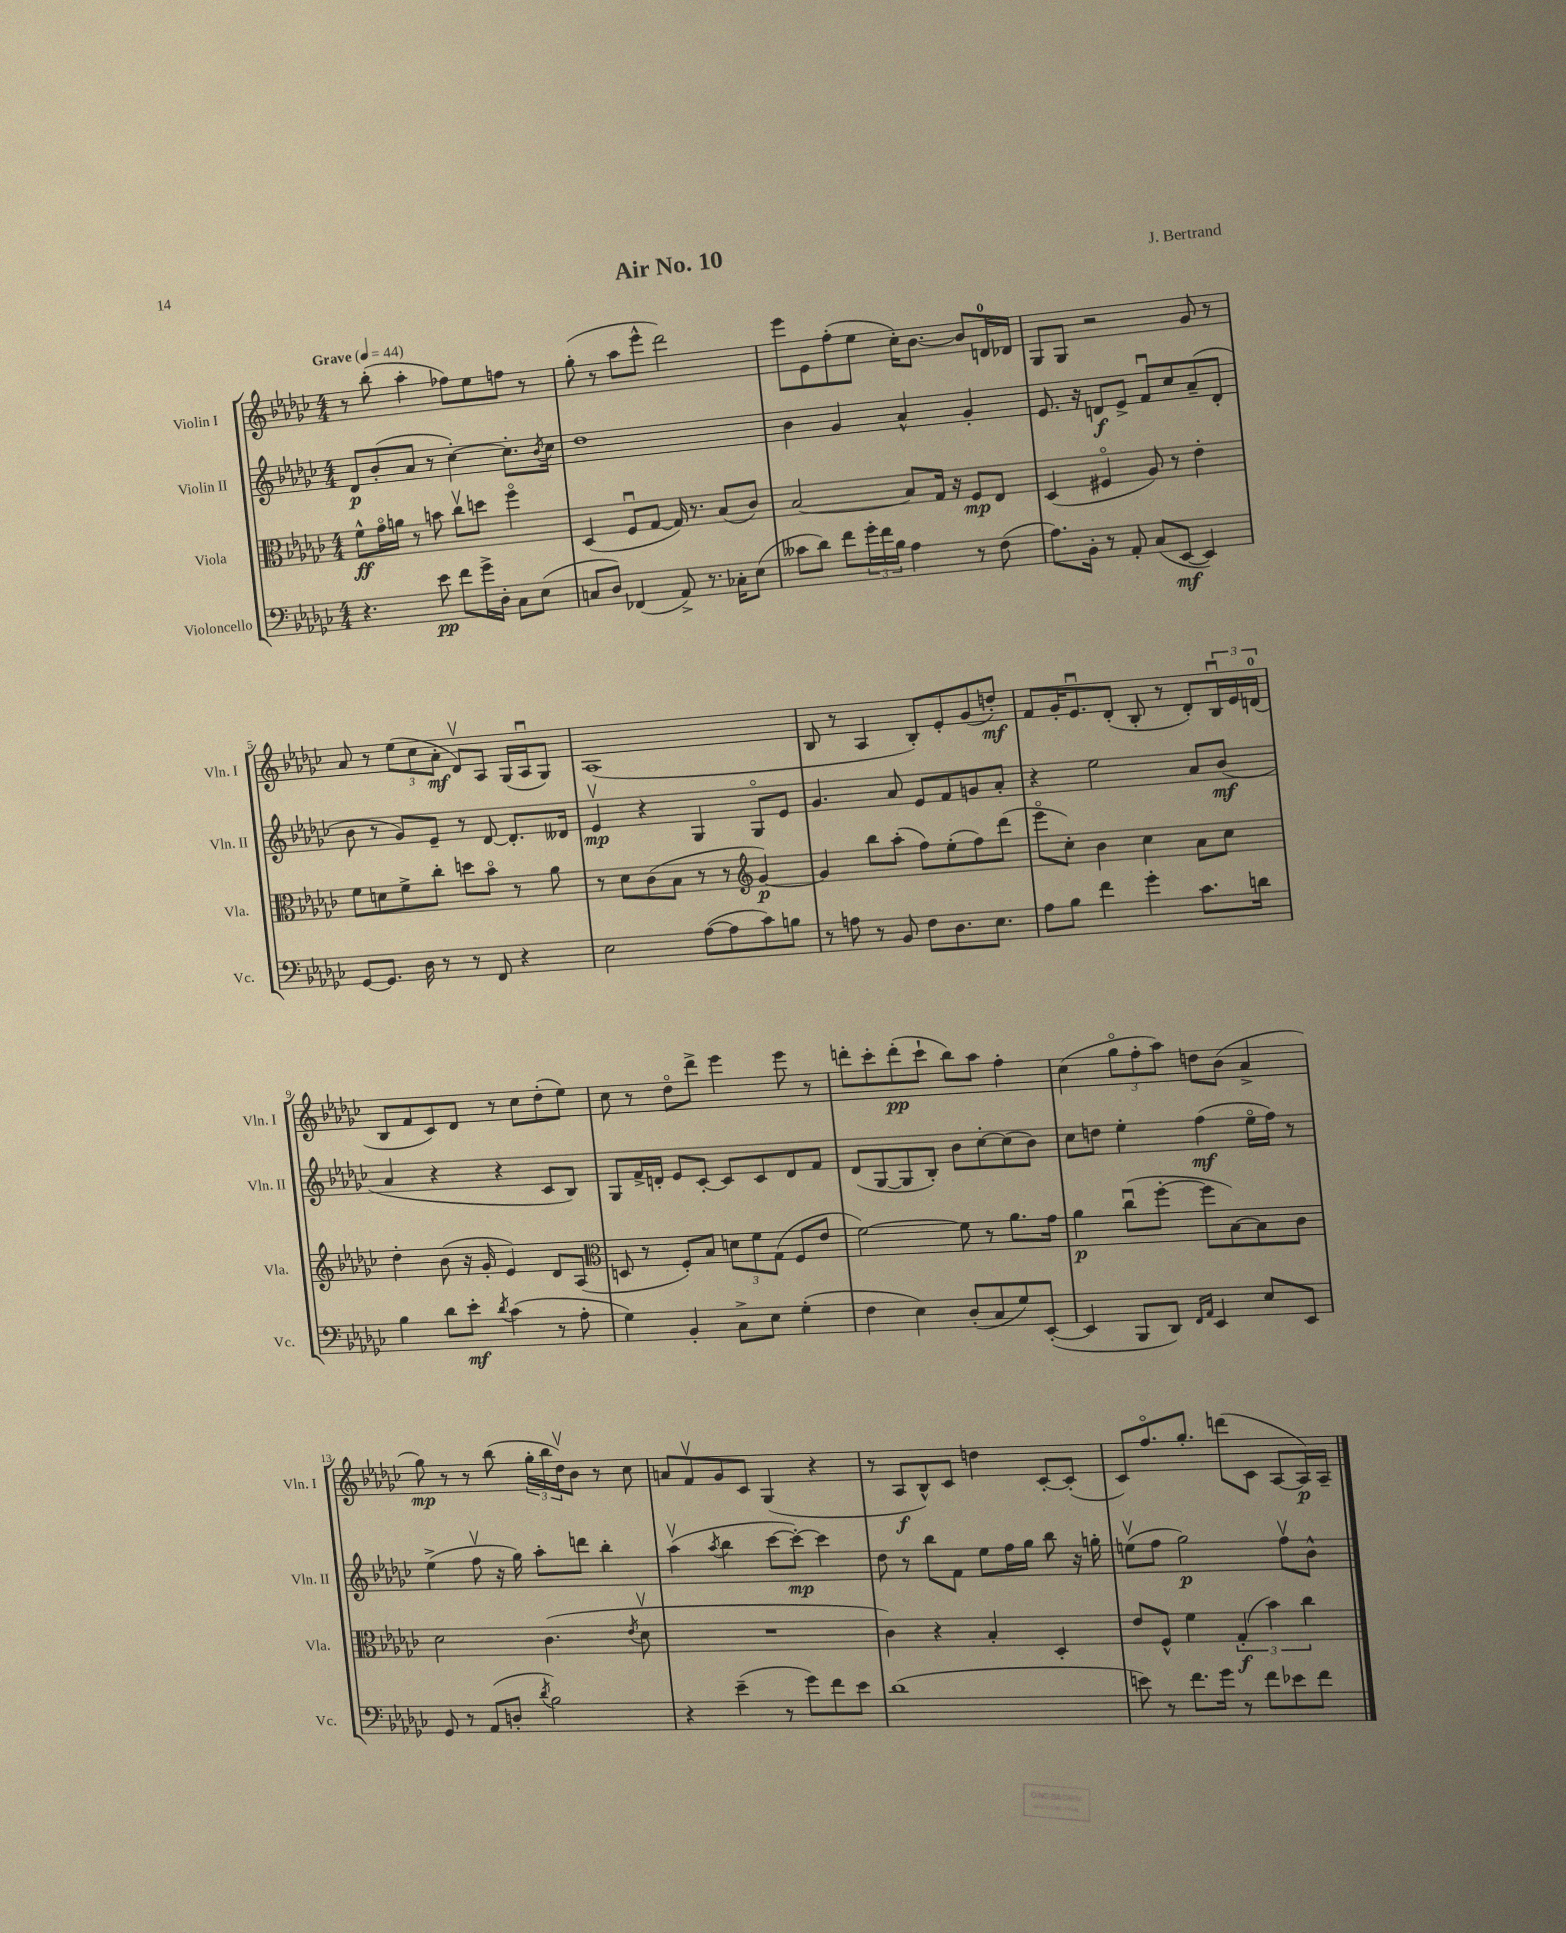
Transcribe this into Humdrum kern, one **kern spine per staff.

**kern	**dynam	**kern	**dynam	**kern	**dynam	**kern	**dynam
*part4	*part4	*part3	*part3	*part2	*part2	*part1	*part1
*staff4	*staff4	*staff3	*staff3	*staff2	*staff2	*staff1	*staff1
*I"Violoncello	*	*I"Viola	*	*I"Violin II	*	*I"Violin I	*
*I'Vc.	*	*I'Vla.	*	*I'Vln. II	*	*I'Vln. I	*
*clefF4	*	*clefC3	*	*clefG2	*	*clefG2	*
*k[b-e-a-d-g-c-]	*	*k[b-e-a-d-g-c-]	*	*k[b-e-a-d-g-c-]	*	*k[b-e-a-d-g-c-]	*
*M4/4	*	*M4/4	*	*M4/4	*	*M4/4	*
*MM44	*	*MM44	*	*MM44	*	*MM44	*
=1	=1	=1	=1	=1	=1	=1	=1
!	!	!	!	!	!	!LO:TX:a:B:t=Grave	!
4.r	.	8f^^\L	ff	8d-/L	p	8r	.
.	.	16g-\L	.	(8b-'/	.	(8bb-'\	.
.	.	16an\JJ	.	.	.	.	.
.	.	8r	.	8a-/J	.	4aa-'\	.
8e-\	pp	8bn\	.	8r	.	.	.
8f\L	.	8cc-v\L	.	[4cc-'\)	.	8ff-X\L)	.
16g-^\L	.	8ddn\J	.	.	.	8ee-\	.
16D-'\JJ	.	.	.	.	.	.	.
8C-\L	.	4ff\	.	8.cc-'\L]	.	8ffn\J	.
(8E-\J	.	.	.	.	.	8r	.
.	.	.	.	8qb-/	.	.	.
.	.	.	.	16cc-\Jk	.	.	.
=2	=2	=2	=2	=2	=2	=2	=2
8Cn/L	.	(4D-/	.	1dd-	.	(8gg-'\	.
8D-/J)	.	.	.	.	.	8r	.
(4FF-X/	.	8Fu/L	.	.	.	8aa-\L	.
.	.	[8G-/J	.	.	.	8eee-^^\J	.
8AA-^/)	.	16G-/])	.	.	.	2ddd-\)	.
.	.	8.r	.	.	.	.	.
8.r	.	.	.	.	.	.	.
.	.	(8B-/L	.	.	.	.	.
16C-X'\KL	.	.	.	.	.	.	.
(8E-\J	.	8c-/J)	.	.	.	.	.
=3	=3	=3	=3	=3	=3	=3	=3
8c--X\L	.	[2B-/	.	4b-\	.	8eee-\L	.
8d-\J)	.	.	.	.	.	8e-\	.
8f\L	.	.	.	4g-/	.	(8ff'\	.
24g-'\L	.	.	.	.	.	8ee-\J	.
24f\	.	.	.	.	.	.	.
24B-\JJ	.	.	.	.	.	.	.
4A-\	.	8B-/L]	.	4a-^^/	.	16cc-'\KL)	.
.	.	.	.	.	.	[8.b-\J	.
.	.	16G-/Jk	.	.	.	.	.
.	.	16r	.	.	.	.	.
8r	.	8F/L	mp	4g-'/	.	8b-/L]	.
(8F\	.	8E-/J	.	.	.	16dn/L	.
.	.	.	.	.	.	16d-X/JJ	.
=4	=4	=4	=4	=4	=4	=4	=4
8.A-\L)	.	(4D-/	.	8.e-/	.	8G-/L	.
.	.	.	.	.	.	8G-/J	.
16BB-'\Jk	.	.	.	16r	.	.	.
8r	.	4F#X/	.	8dn/L	f	2r	.
8AA-'/	.	.	.	8e-^/J	.	.	.
(8C-/L	.	8A-/)	.	8fu/L	.	.	.
[8EE-/J	mf	8r	.	8cc-/	.	.	.
4EE-/])	.	4e-'\	.	(8a-~/	.	8g-/	.
.	.	.	.	8d'/J	.	8r	.
!!LO:LB:g=z
=5	=5	=5	=5	=5	=5	=5	=5
[8GG-/L	.	8f\L	.	8b-\	.	8a-/	.
8.GG-/J]	.	8dn\	.	8r	.	8r	.
.	.	8f^\	.	8g-/L)	.	(12ee-\L	.
16D-\	.	.	.	.	.	.	.
.	.	.	.	.	.	12cc-\	.
8r	.	8cc-'\J	.	8e-~/J	.	.	.
.	.	.	.	.	.	12a-'\J	mf
8r	.	8ddn\L	.	8r	.	8d-v/L)	.
8FF/	.	8b-\J	.	[8d-/	.	8A-/J	.
4r	.	8r	.	8.d-'/L]	.	(16G-/LL	.
.	.	.	.	.	.	16A-u/J	.
.	.	8a-\	.	.	.	8G-/J)	.
.	.	.	.	16d--X/Jk	.	.	.
=6	=6	=6	=6	=6	=6	=6	=6
2E-\	.	8r	.	4e-v/	mp	(1A-	.
.	.	8d-\L	.	.	.	.	.
.	.	(8c-\	.	4r	.	.	.
.	.	8B-\J	.	.	.	.	.
([8A-\L	.	8r	.	4G-/	.	.	.
8A-\]	.	8r	.	.	.	.	.
*	*	*clefG2	*	*	*	*	*
8c-\)	.	[4g-/)	p	8G-/L	.	.	.
8Bn\J	.	.	.	8e-/J	.	.	.
=7	=7	=7	=7	=7	=7	=7	=7
8r	.	4g-/]	.	4.g-/	.	8B-/	.
8An\	.	.	.	.	.	8r	.
8r	.	8bb-\L	.	.	.	4A-/	.
8BB-/	.	(8aa-'\J	.	8a-/	.	.	.
8F\L	.	8ff\L)	.	8e-/L	.	8B-'/L)	.
8.D-\	.	(8ee-'\	.	8f/	.	8e-'/	.
.	.	8ff\)	.	8gn/	.	(8g-/	.
8.E-\J	.	.	.	.	.	.	.
.	.	(8ddd-\J	.	8a-'/J	.	8ddn'/J)	mf
=8	=8	=8	=8	=8	=8	=8	=8
8A-\L	.	8eee-\L	.	4r	.	8f/L	.
8B-\J	.	8cc-'\J)	.	.	.	16g-'/K	.
.	.	.	.	.	.	8.e-u/	.
4f\	.	4b-\	.	2ee-\	.	.	.
.	.	.	.	.	.	(8d-'/J	.
4g-'\	.	4cc-\	.	.	.	8B-'/	.
.	.	.	.	.	.	8r	.
8.c-\L	.	8a-\L	.	8a-/L	.	8d-'/L)	.
.	.	8cc-\J	.	(8b-/J	mf	24B-u/L	.
.	.	.	.	.	.	24e-/	.
16dn\Jk	.	.	.	.	.	.	.
.	.	.	.	.	.	(24dn/JJ	.
!!LO:LB:g=z
=9	=9	=9	=9	=9	=9	=9	=9
4B-\	.	4dd-'\	.	4a-/	.	8B-/L	.
.	.	.	.	.	.	8f/	.
8d-\L	.	(8b-\	.	4r	.	8c-/)	.
8e-'\J	mf	16r	.	.	.	8d-/J	.
.	.	16g-'/	.	.	.	.	.
8qd-/	.	.	.	.	.	.	.
(4c-\	.	4e-/)	.	4r	.	8r	.
.	.	.	.	.	.	8cc-\L	.
8r	.	8d-/L	.	8c-/L	.	(8dd-'\	.
8A-'\	.	(8A-/J	.	8B-/J)	.	8ee-\J)	.
=10	=10	=10	=10	=10	=10	=10	=10
*	*	*clefC3	*	*	*	*	*
4G-\)	.	8Dn/	.	8G-/L	.	8cc-\	.
.	.	8r	.	16f^/L	.	8r	.
.	.	.	.	16dn'/JJ	.	.	.
4BB-'/	.	8F'/L)	.	8e-/L	.	8dd-\L	.
.	.	8B-/J	.	[8c-'/J	.	8ddd-^\J	.
8C-^\L	.	12dn\L	.	8c-/L]	.	4eee-\	.
.	.	12f\	.	.	.	.	.
8E-\J	.	.	.	8c-/	.	.	.
.	.	(12G-\J	.	.	.	.	.
(4G-'\	.	8F/L	.	8d/	.	8eee-\	.
.	.	8e-/J	.	8f/J	.	8r	.
=11	=11	=11	=11	=11	=11	=11	=11
4F\	.	[2f\)	.	(8d-/L	.	8dddn'\L	.
.	.	.	.	[8G-/	.	8ccc-'\	.
4E-\)	.	.	.	8G-/]	.	(8ddd'\	pp
.	.	.	.	8B-'/J)	.	8ccc-`\J	.
(8D-'/L	.	8f\]	.	8b-\L	.	8bb-\L)	.
8C-/	.	8r	.	[8cc-'\	.	8aa-\J	.
8G-/)	.	8.a-\L	.	(8cc-\]	.	4ff'\	.
([8EE-'/J	.	.	.	8b-\J)	.	.	.
.	.	16g-\Jk	.	.	.	.	.
=12	=12	=12	=12	=12	=12	=12	=12
4EE-/]	.	4a-\	p	8cc-\L	.	(4cc-\	.
.	.	.	.	8ddn\J	.	.	.
8BBB-/L	.	(8cc-u\L	.	4ee-'\	.	12gg-\L	.
.	.	.	.	.	.	12ff'\	.
8DD-/J)	.	[8ff'\J	.	.	.	.	.
.	.	.	.	.	.	12aa-\J)	.
16qqFF/LL	.	.	.	.	.	.	.
16qqAA-/JJ	.	.	.	.	.	.	.
4EE-/	.	8ff\L]	.	(4ff\	mf	8ddn\L	.
.	.	[8B-\)	.	.	.	(8b-\J	.
8E-/L	.	8B-\]	.	16ee-\LL	.	4a-^/	.
.	.	.	.	16ff\JJ)	.	.	.
8EE-/J	.	8c-\J	.	8r	.	.	.
!!LO:LB:g=z
=13	=13	=13	=13	=13	=13	=13	=13
8GG-/	.	2d-\	.	(4ee-^\	.	8gg-\)	mp
8r	.	.	.	.	.	8r	.
(8AA-/L	.	.	.	8ffv\	.	8r	.
8Dn'/J	.	.	.	16r	.	(8bb-\	.
.	.	.	.	16gg-\)	.	.	.
8qd-/	.	.	.	.	.	.	.
2B-\)	.	(4.c-\	.	8aa-'\L	.	24gg-'\LL	.
.	.	.	.	.	.	24bb-\	.
.	.	.	.	.	.	24dd-v\J)	.
.	.	.	.	8dddn\J	.	8b-\J	.
.	.	.	.	4bb-'\	.	8r	.
.	.	8qe-/	.	.	.	.	.
.	.	8d-v\	.	.	.	8cc-\	.
=14	=14	=14	=14	=14	=14	=14	=14
4r	.	1r	.	(4aa-v\	.	8an/L	.
.	.	.	.	.	.	8fv/	.
.	.	.	.	8qaa-/	.	.	.
(4e-~\	.	.	.	4bb-\	.	8g-/	.
.	.	.	.	.	.	8c-/J	.
8r	.	.	.	[8ccc-\L	.	(4G-/	.
8g-\L)	.	.	.	8ccc-'\J_)	mp	.	.
8f\	.	.	.	4ccc-\]	.	4r	.
8e-\J	.	.	.	.	.	.	.
=15	=15	=15	=15	=15	=15	=15	=15
(1d-	.	4c-\)	.	8dd-\	.	8r	.
.	.	.	.	8r	.	8A-/L	f
.	.	4r	.	8bb-\L	.	8B-^^/)	.
.	.	.	.	8f\J	.	8c-/J	.
.	.	4B-'/	.	8ee-\L	.	4ddn\	.
.	.	.	.	16ff\L	.	.	.
.	.	.	.	16gg-\JJ	.	.	.
.	.	4D-'/	.	8bb-\	.	[8c-'/L	.
.	.	.	.	16r	.	(8c-'/J]	.
.	.	.	.	16ggn'\	.	.	.
=16	=16	=16	=16	=16	=16	=16	=16
8en\)	.	8e-/L	.	(8eenv\L	.	8c-/L)	.
8r	.	8F^^/J	.	8ff\J	.	8.ff/	.
8.f\L	.	4f\	.	2gg-\)	p	.	.
.	.	.	.	.	.	8.gg-'/J	.
16g-\Jk	.	.	.	.	.	.	.
8r	.	(6G-'/	f	.	.	(8dddn\L	.
8f\L	.	.	.	.	.	8c-\J	.
.	.	6b-\)	.	.	.	.	.
8e-X\	.	.	.	8ffv\L	.	[8A-/L	.
.	.	6cc-\	.	.	.	.	.
8f\J	.	.	.	8b-^^\J	.	16A-/L])	p
.	.	.	.	.	.	16A-~/JJ	.
==	==	==	==	==	==	==	==
*-	*-	*-	*-	*-	*-	*-	*-
